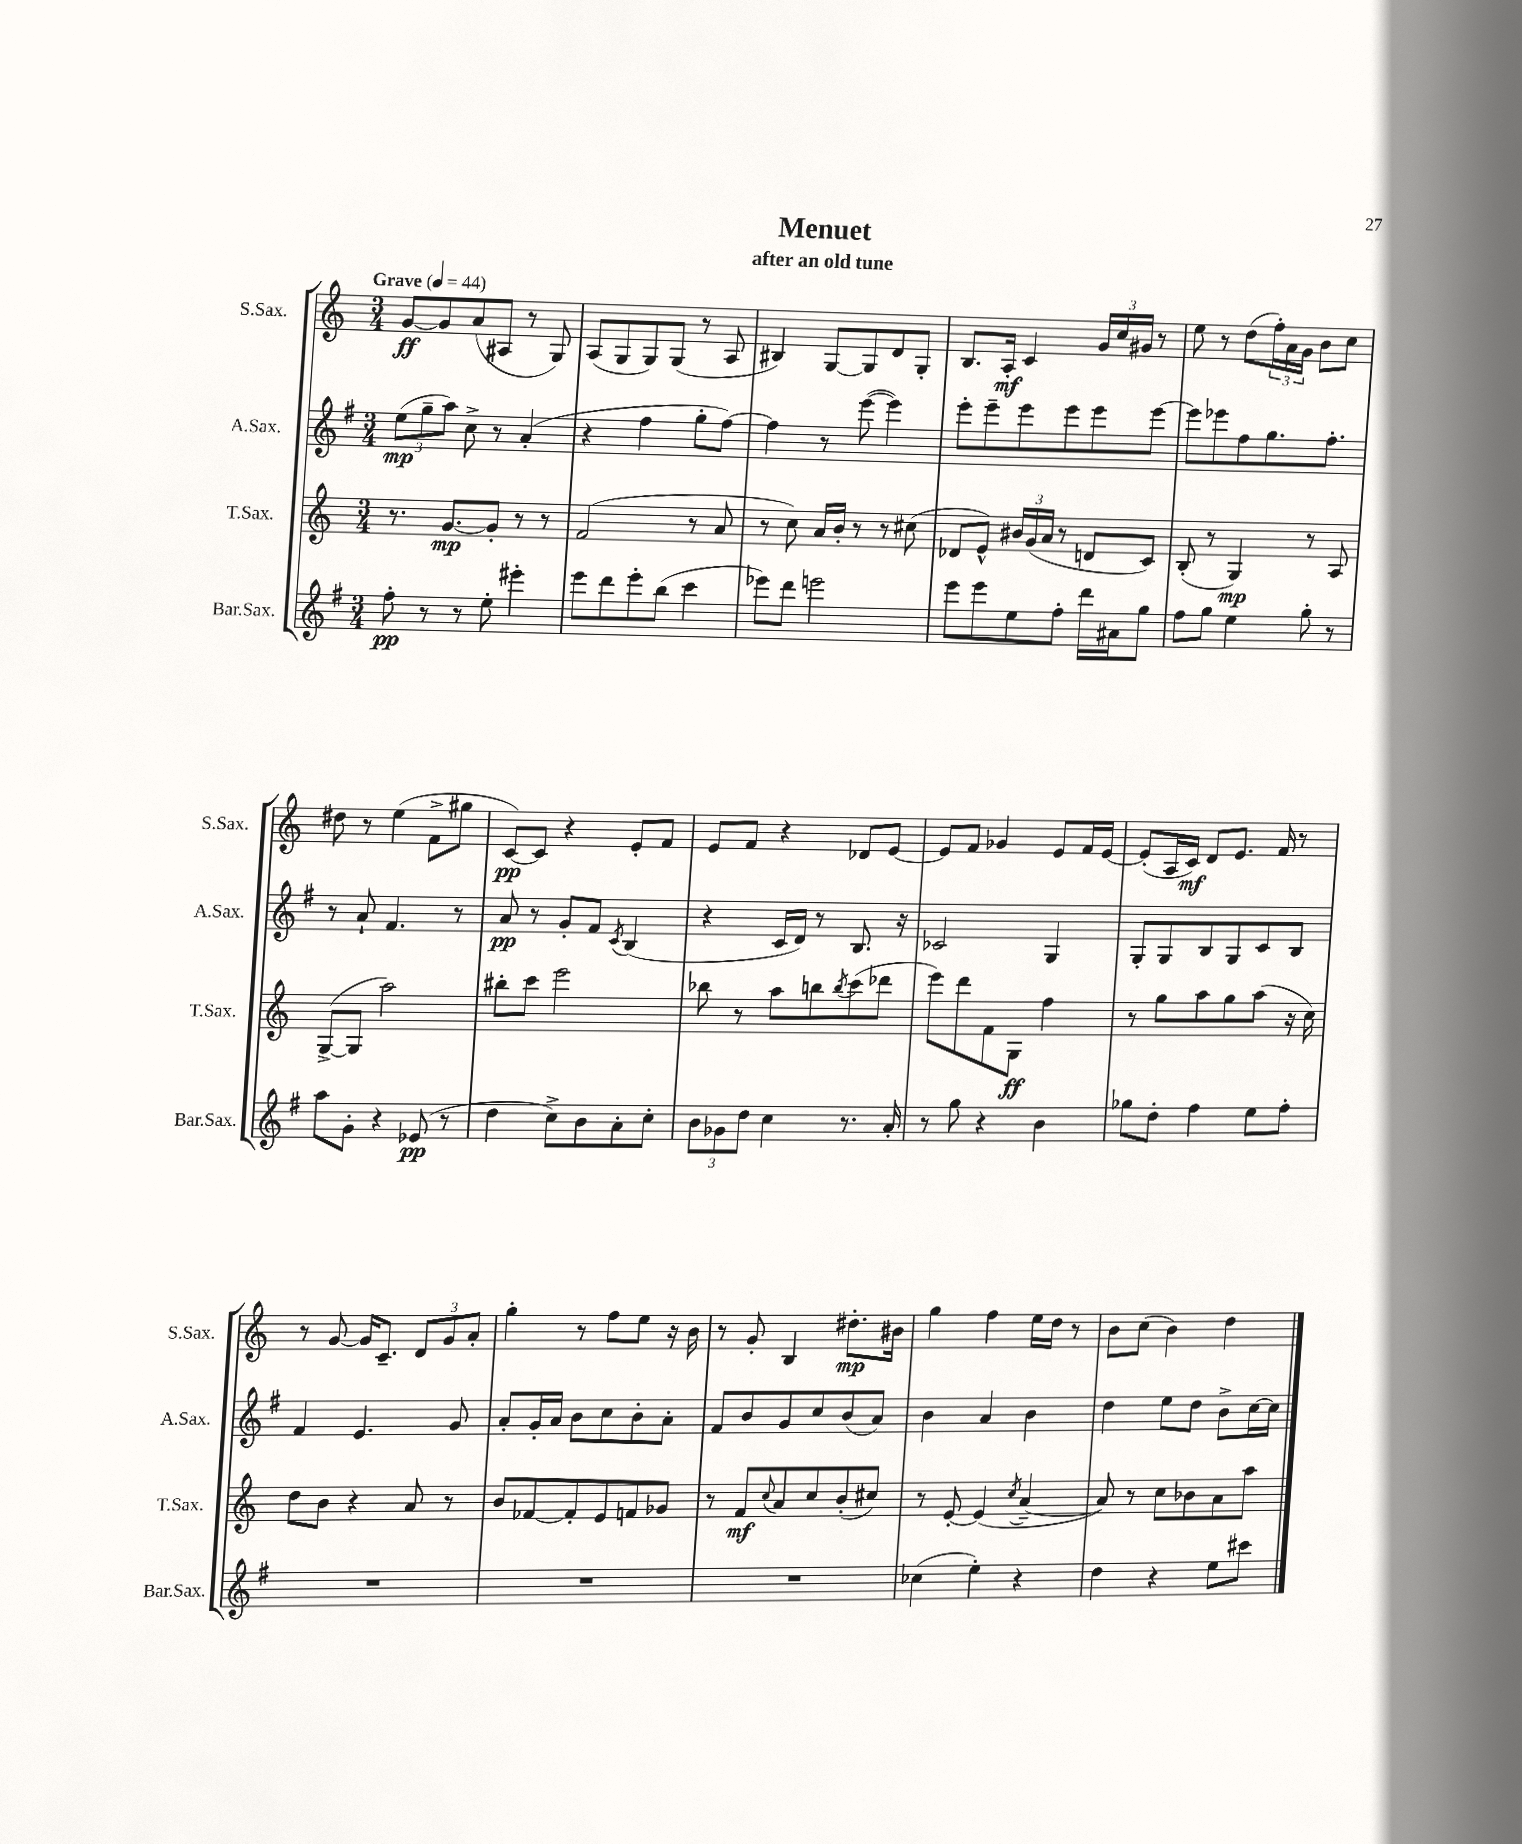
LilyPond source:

\header { title = "Menuet" subtitle = "after an old tune" }
<<
\new StaffGroup <<
\new Staff = "s0" \with { instrumentName = "S.Sax." shortInstrumentName = "S.Sax." } {
    \clef treble \key c \major \numericTimeSignature \time 3/4 \tempo "Grave" 4 = 44
    g'8~\ff g'8 a'8( ais8 r8 g8) |
    a8( g8 g8) g8( r8 a8 |
    bis4) g8~ g8 d'8 g8-. |
    b8. a16-.\mf c'4 \tuplet 3/2 { g'16 c''16 gis'16 } r8 |
    e''8 r8 d''8( \tuplet 3/2 { f''16-.) a'16 g'16 } b'8 c''8 |
    dis''8 r8 e''4( f'8-> gis''8 |
    c'8~\pp) c'8 r4 e'8-. f'8 |
    e'8 f'8 r4 des'8 e'8~ |
    e'8 f'8 ges'4 e'8 f'16 e'16~ |
    e'8-.( a16 c'16\mf) d'8 e'8. f'16 r8 |
    r8 g'8~ g'16 c'8.-- \tuplet 3/2 { d'8 g'8 a'8-. } |
    g''4-. r8 f''8 e''8 r16 b'16 |
    r8 g'8-. b4 dis''8.-.\mp bis'16 |
    g''4 f''4 e''16 d''16 r8 |
    b'8 c''8( b'4) d''4 \bar "|." |
}
\new Staff = "s1" \with { instrumentName = "A.Sax." shortInstrumentName = "A.Sax." } {
    \clef treble \key g \major \numericTimeSignature \time 3/4
    \tuplet 3/2 { e''8\mp( g''8-- a''8) } c''8-> r8 a'4-.( |
    r4 fis''4 g''8-. fis''8~) |
    fis''4 r8 e'''8~( e'''4) |
    e'''8-. e'''8-- e'''8 e'''8 e'''8 e'''8~ |
    e'''8 ees'''8 fis''8 g''8. fis''8.-. |
    r8 a'8-! fis'4. r8 |
    a'8\pp r8 g'8-. fis'8 \acciaccatura { c'8 } b4( |
    r4 c'16 d'16) r8 b8. r16 |
    ces'2 g4 |
    g8-. g8 b8 g8 c'8 b8 |
    fis'4 e'4. g'8 |
    a'8-. g'16-. a'16 b'8 c''8 b'8-. a'8-. |
    fis'8 b'8 g'8 c''8 b'8( a'8) |
    b'4 a'4 b'4 |
    d''4 e''8 d''8 b'8-> c''16~ c''16 \bar "|." |
}
\new Staff = "s2" \with { instrumentName = "T.Sax." shortInstrumentName = "T.Sax." } {
    \clef treble \key c \major \numericTimeSignature \time 3/4
    r8. g'8.~\mp g'8-. r8 r8 |
    f'2( r8 a'8 |
    r8 c''8) a'16 b'16-. r8 r8 cis''8( |
    des'8 e'8-^) \tuplet 3/2 { bis'16 g'16( a'16 } r8 d'8 c'8) |
    b8-.( r8 g4\mp) r8 a8 |
    g8~->( g8 a''2) |
    bis''8-. c'''8 e'''2 |
    bes''8 r8 a''8 b''8 \acciaccatura { b''8 } c'''8( des'''8 |
    e'''8) d'''8 f'8 g8\ff f''4 |
    r8 g''8 a''8 g''8 a''8( r16 c''16) |
    d''8 b'8 r4 a'8 r8 |
    b'8 fes'8~ fes'8-. e'8 f'8 ges'8 |
    r8 f'8\mf \appoggiatura { c''8 } a'8 c''8 b'8-.( cis''8) |
    r8 e'8~-. e'4( \acciaccatura { c''8 } a'4~-- |
    a'8) r8 c''8 bes'8 a'8 a''8 \bar "|." |
}
\new Staff = "s3" \with { instrumentName = "Bar.Sax." shortInstrumentName = "Bar.Sax." } {
    \clef treble \key g \major \numericTimeSignature \time 3/4
    fis''8-.\pp r8 r8 e''8-. eis'''4-. |
    e'''8 d'''8 e'''8-. b''8( c'''4 |
    ees'''8) d'''8 e'''2 |
    e'''8 e'''8 e''8 fis''8-. d'''16 ais'16 g''8 |
    fis''8 g''8 e''4 g''8-. r8 |
    a''8 g'8-. r4 ees'8\pp( r8 |
    d''4 c''8->) b'8 a'8-. c''8-. |
    \tuplet 3/2 { b'8 ges'8 d''8 } c''4 r8. a'16-. |
    r8 g''8 r4 b'4 |
    ges''8 d''8-. fis''4 e''8 fis''8-. |
    R2. |
    R2. |
    R2. |
    ces''4( e''4-.) r4 |
    d''4 r4 e''8 cis'''8 \bar "|." |
}
>>
>>
\layout { \context { \Score \remove "Bar_number_engraver" } }
